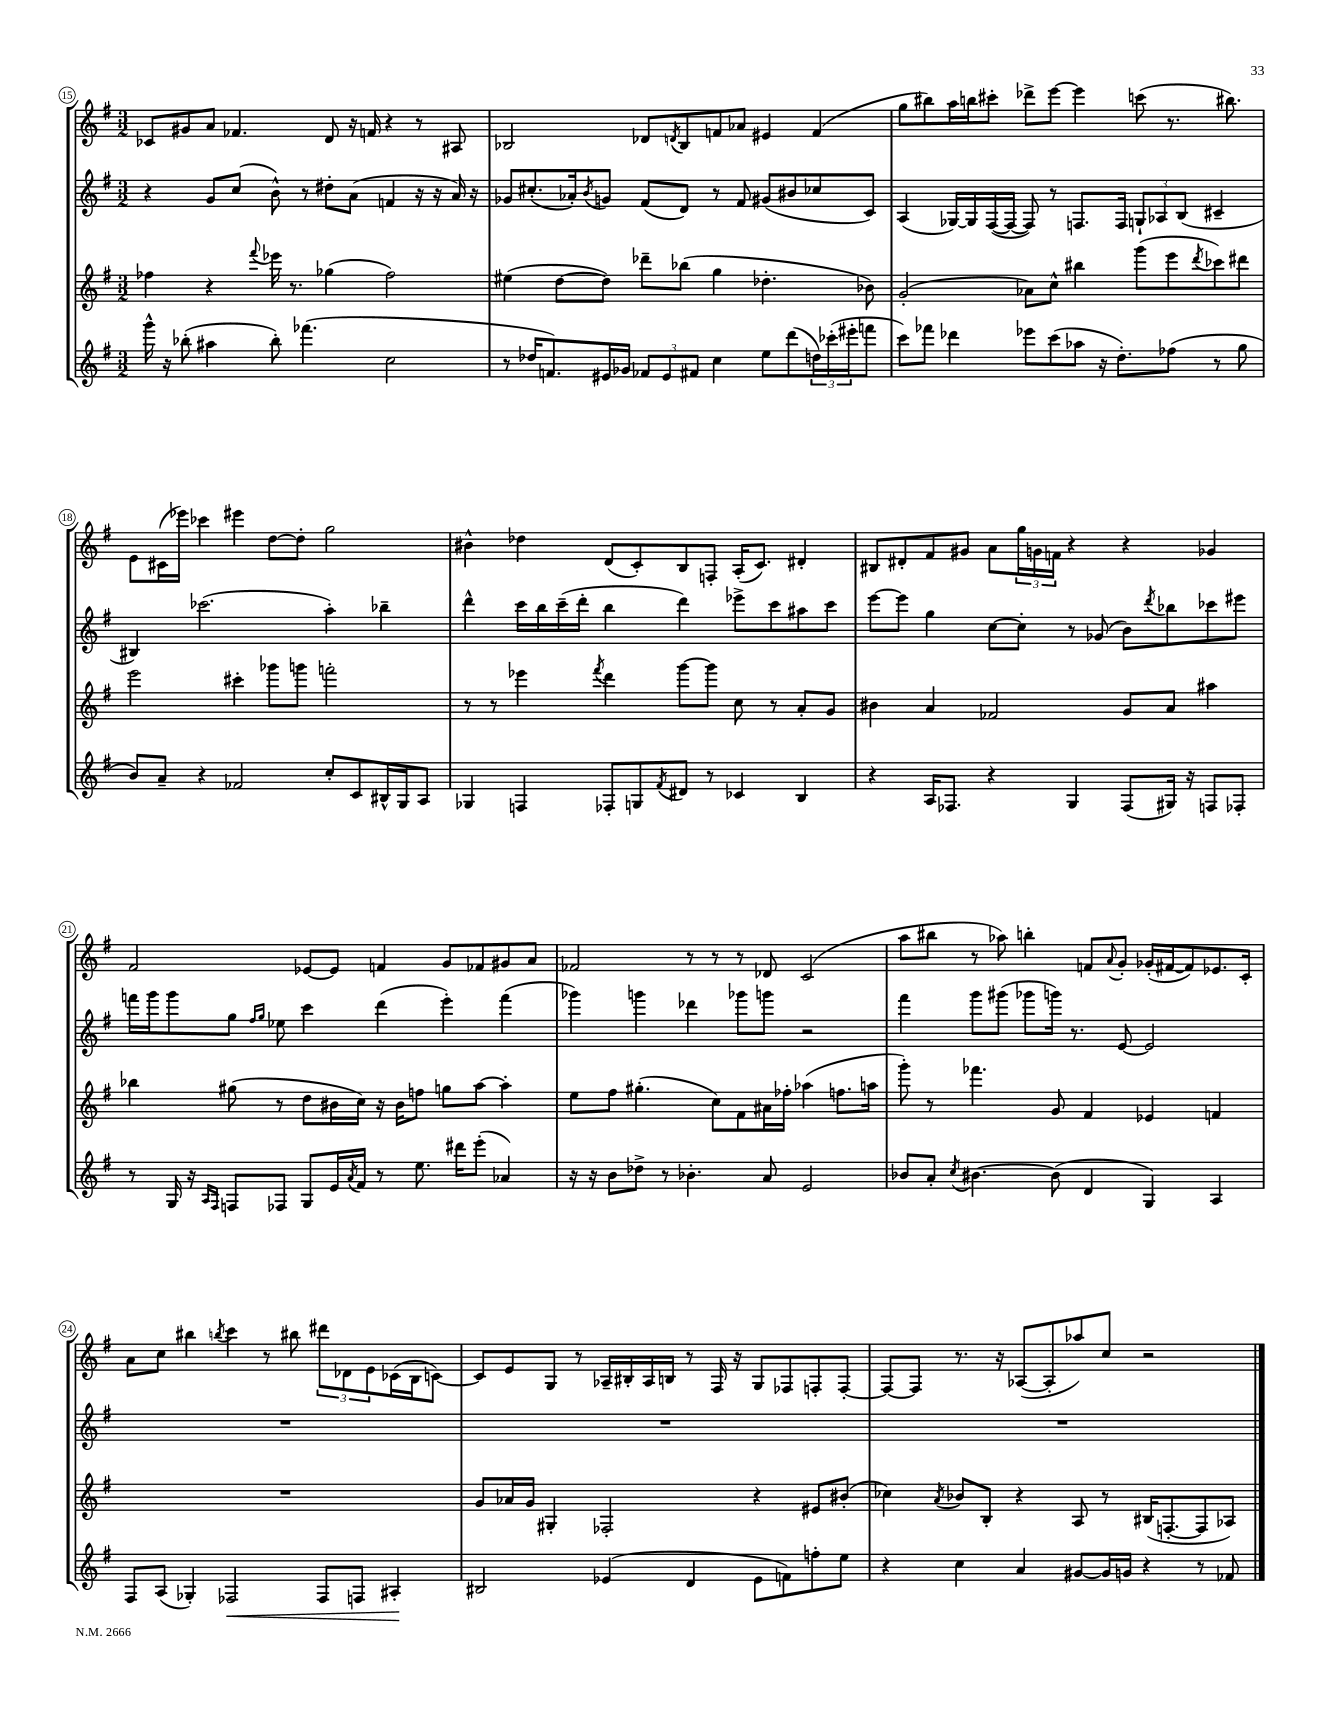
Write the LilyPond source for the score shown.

<<
\new StaffGroup <<
\new Staff = "s0" {
    \clef treble \key g \major \numericTimeSignature \time 3/2
    ces'8 gis'8 a'8 fes'4. d'8 r16 f'16 r4 r8 ais8 |
    bes2 des'8 \acciaccatura { d'8 } bes8 f'8 aes'8 eis'4 f'4( |
    g''8 bis''8) a''16 b''16 cis'''8-. des'''8-> e'''8~ e'''4 c'''8( r8. bis''8.) |
    e'8 cis'16( ees'''16) ces'''4 eis'''4 d''8~ d''8-. g''2 |
    bis'4-^ des''4 d'8( c'8-.) b8 f8-. a16-.( c'8.) dis'4-. |
    bis8 dis'8-. fis'8 gis'8 a'8 \tuplet 3/2 { g''16 g'16 f'16 } r4 r4 ges'4 |
    fis'2 ees'8~ ees'8 f'4 g'8 fes'8 gis'8 a'8 |
    fes'2 r8 r8 r8 des'8 c'2( |
    a''8 bis''8 r8 aes''8) b''4-. f'8 \appoggiatura { a'8 } g'8-. ges'16-.( fis'16~ fis'8) ees'8. c'16-. |
    a'8 c''8 bis''4 \acciaccatura { b''8 } c'''4 r8 bis''8 \tuplet 3/2 { dis'''8 des'8 e'8 } ces'16( b16 c'8~) |
    c'8 e'8 g8 r8 aes16-- bis16-. aes16 b16 r8 fis16 r16 g8 fes8 f8-. f8~-. |
    f8~ f8 r8. r16 aes8~( aes8-. aes''8) c''8 r2 \bar "|." |
}
\new Staff = "s1" {
    \clef treble \key g \major \numericTimeSignature \time 3/2
    r4 g'8 c''8( b'8-^) r8 dis''8-. a'8( f'4 r16 r16 a'16) r16 |
    ges'8 cis''8.-.( aes'16-.) \acciaccatura { b'8 } g'8 fis'8( d'8) r8 fis'8 gis'8( bis'8 ces''8 c'8) |
    a4( ges16~) ges16 fis16~( fis16~ fis8) r8 f8. f16 \tuplet 3/2 { g8-! aes8 b8( } cis'4-- |
    bis4) ces'''2.( a''4-.) bes''4-- |
    d'''4-^ c'''16 b''16 c'''16--( d'''16-. b''4 d'''4) ees'''8-> c'''8 ais''8 c'''8 |
    e'''8~ e'''8 g''4 c''8~ c''8-. r8 ges'8( b'8) \acciaccatura { d'''8 } bes''8 ces'''8 eis'''8 |
    f'''16 g'''16 g'''8 g''8 \grace { fis''16 g''16 } ees''8 c'''4 d'''4( e'''4-.) f'''4( |
    ges'''4) g'''4 des'''4 ges'''8 g'''8 r2 |
    fis'''4 g'''8 gis'''8( ges'''8 g'''16) r8. e'8~ e'2 |
    R1. |
    R1. |
    R1. \bar "|." |
}
\new Staff = "s2" {
    \clef treble \key g \major \numericTimeSignature \time 3/2
    fes''4 r4 \appoggiatura { fis'''8 } ees'''16 r8. ges''4( fes''2) |
    eis''4( d''8~ d''8) des'''8-- bes''8( g''4 des''4.-. bes'8) |
    g'2-.( aes'8) c''8-^ bis''4 g'''8( e'''8 \acciaccatura { d'''8 } ces'''8) dis'''8 |
    e'''2 cis'''4-. ges'''8 g'''8 f'''2-. |
    r8 r8 ees'''4 \acciaccatura { fis'''8 } d'''4 g'''8~ g'''8 c''8 r8 a'8-. g'8 |
    bis'4 a'4 fes'2 g'8 a'8 ais''4 |
    bes''4 gis''8( r8 d''8 bis'16 c''16) r16 bis'16 f''8 g''8 a''8~ a''4-. |
    e''8 fis''8 gis''4.-.( c''8) fis'8 ais'16 fes''16-. aes''4( f''8. a''16 |
    g'''8-.) r8 fes'''4. g'8 fis'4 ees'4 f'4 |
    R1. |
    g'8 aes'16 g'16 gis4-. fes2-. r4 eis'8 bis'8-.( |
    ces''4) \acciaccatura { a'8 } bes'8 b8-. r4 a8 r8 bis16( f8.~-. f8 aes8) \bar "|." |
}
\new Staff = "s3" {
    \clef treble \key g \major \numericTimeSignature \time 3/2
    g'''16-^ r16 bes''8-.( ais''4 bes''8-.) fes'''4.( c''2 |
    r8 des''16 f'8.) eis'16 ges'16 \tuplet 3/2 { fes'8 eis'8 fis'8 } c''4 e''8 d'''8( \tuplet 3/2 { d''16) ces'''16-.( eis'''16-. } f'''8 |
    c'''8) fes'''8 des'''4 ees'''8 c'''8( aes''8 r16 d''8.-.) fes''8( r8 g''8 |
    b'8) a'8-- r4 fes'2 c''8-. c'8 bis16-^ g16 a8 |
    ges4 f4 fes8-. g8 \acciaccatura { fis'8 } dis'8 r8 ces'4 b4 |
    r4 a16 fes8. r4 g4 fes8( gis16) r16 f8 fes8-. |
    r8 g16 r16 \grace { a16 fis16 } f8 fes8 g8 e'16 \acciaccatura { a'8 } fis'16 r8 e''8. dis'''16 e'''8-.( aes'4) |
    r16 r16 b'8 des''8-> r8 bes'4.-. a'8 e'2 |
    bes'8 a'8-. \acciaccatura { c''8 } bis'4.~ bis'8( d'4 g4) a4 |
    fis8 a8( ges4-.) fes2\< fes8 f8 ais4-.\! |
    bis2 ees'4( d'4 ees'8 f'8) f''8-. e''8 |
    r4 c''4 a'4 gis'8~ gis'16 g'16 r4 r8 fes'8 \bar "|." |
}
>>
>>
\layout { \context { \Score currentBarNumber = #15 \override BarNumber.stencil = #(make-stencil-circler 0.1 0.3 ly:text-interface::print) } }
